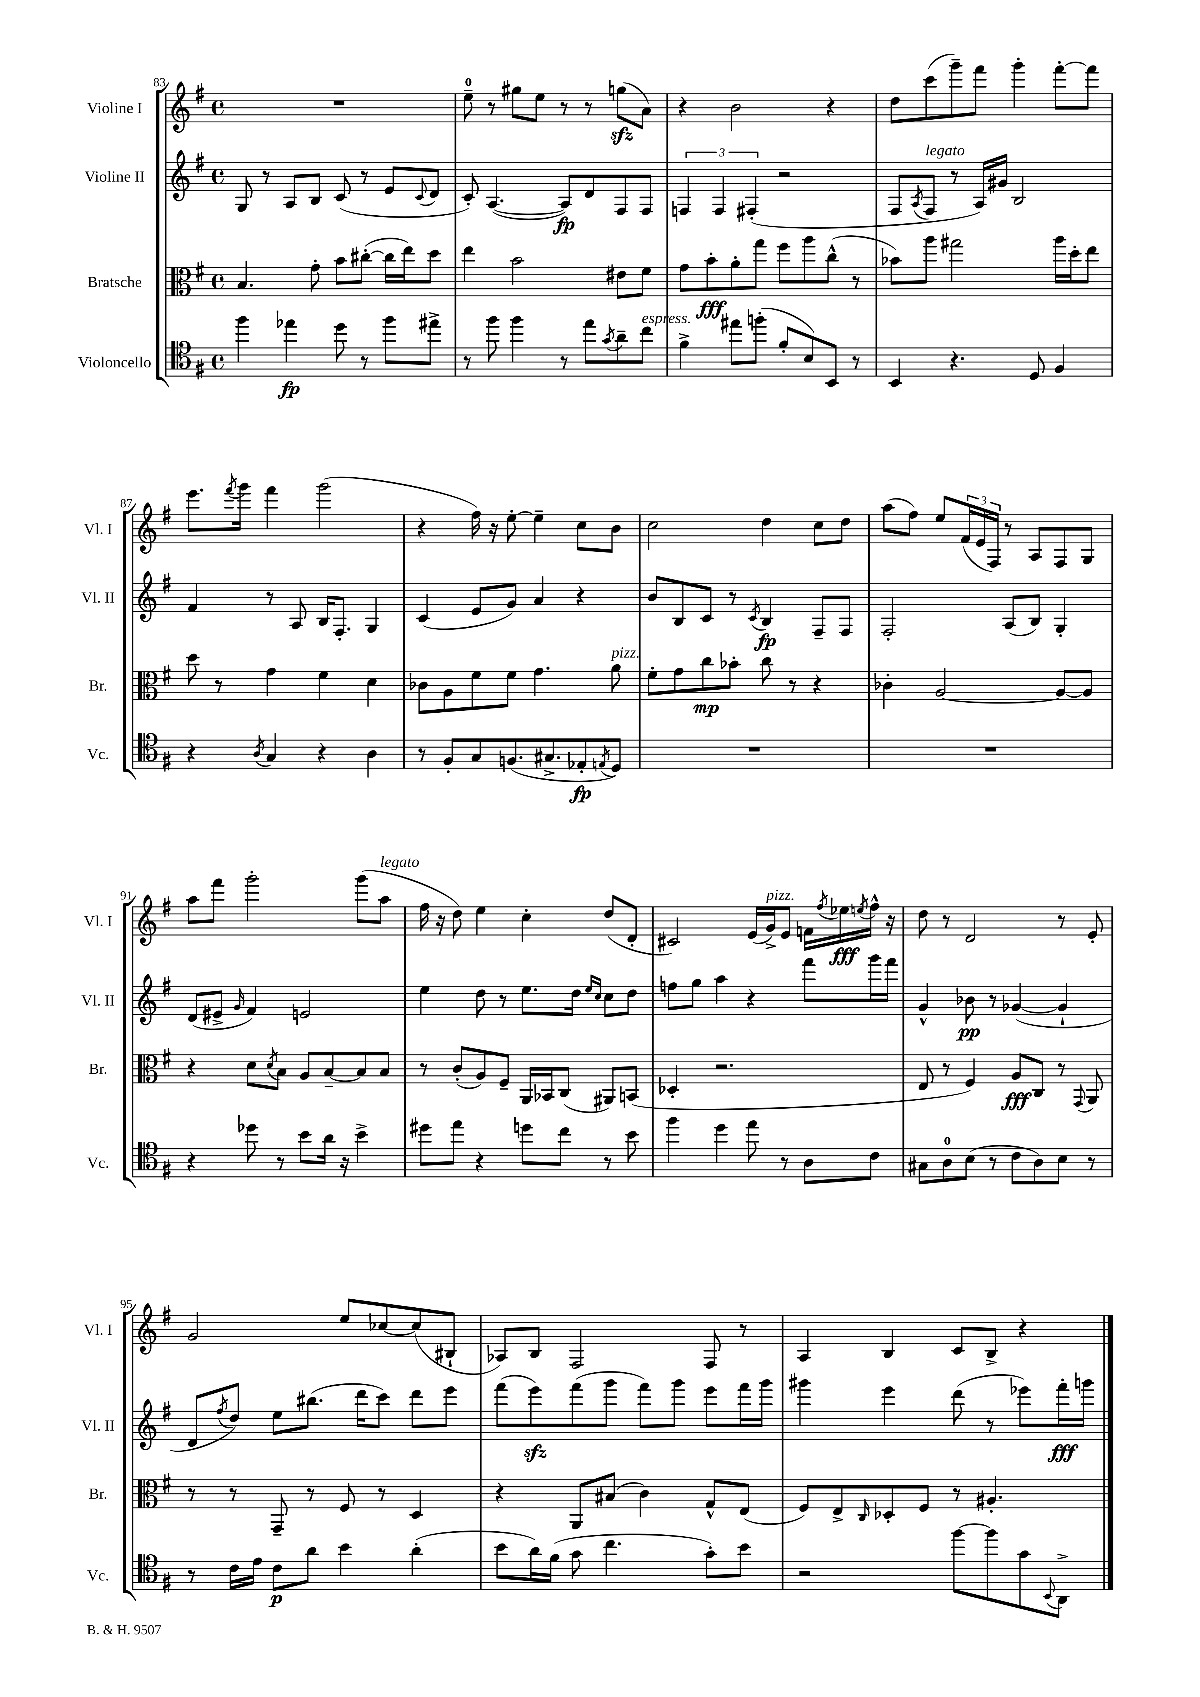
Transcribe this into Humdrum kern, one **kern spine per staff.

**kern	**dynam	**kern	**dynam	**kern	**dynam	**kern	**dynam
*part4	*part4	*part3	*part3	*part2	*part2	*part1	*part1
*staff4	*staff4	*staff3	*staff3	*staff2	*staff2	*staff1	*staff1
*I"Violoncello	*	*I"Bratsche	*	*I"Violine II	*	*I"Violine I	*
*I'Vc.	*	*I'Br.	*	*I'Vl. II	*	*I'Vl. I	*
*clefC4	*	*clefC3	*	*clefG2	*	*clefG2	*
*k[f#]	*	*k[f#]	*	*k[f#]	*	*k[f#]	*
*M4/4	*	*M4/4	*	*M4/4	*	*M4/4	*
*met(c)	*	*met(c)	*	*met(c)	*	*met(c)	*
=83	=83	=83	=83	=83	=83	=83	=83
4ff#\	.	4.B/	.	8G/	.	1r	.
.	.	.	.	8r	.	.	.
4ee-X\	fp	.	.	8A/L	.	.	.
.	.	8g'\	.	8B/J	.	.	.
8dd\	.	8b\L	.	(8c/	.	.	.
8r	.	([8cc#X'\J	.	8r	.	.	.
8ff#\L	.	16cc#\LL]	.	8e/L	.	.	.
.	.	16ee\J)	.	.	.	.	.
.	.	.	.	8qqc/	.	.	.
8ee#X^\J	.	8dd\J	.	8d/J	.	.	.
=84	=84	=84	=84	=84	=84	=84	=84
8r	.	4ee\	.	8c'/)	.	8ee~\	.
8ff#\	.	.	.	([4.A/	.	8r	.
4ff#\	.	2b\	.	.	.	8gg#X\L	.
.	.	.	.	.	.	8ee\J	.
8r	.	.	.	8A/L])	fp	8r	.
8ee\L	.	.	.	8d/	.	8r	.
8qg/	.	.	.	.	.	.	.
8a~\	.	8e#X\L	.	8F#/	.	(8ggnzz\L	.
!LO:TX:a:i:t=espress.	!	!	!	!	!	!	!
8cc\J	.	8f#\J	.	8F#/J	.	8a\J)	.
=85	=85	=85	=85	=85	=85	=85	=85
4f#^\	.	8g\L	.	6Fn/	.	4r	.
.	.	8b'\	fff	.	.	.	.
.	.	.	.	6F/	.	.	.
8ee#X\L	.	8a'\	.	.	.	2b\	.
.	.	.	.	(6F#X'/	.	.	.
(8ffn'\J	.	8gg\J	.	.	.	.	.
8f#'/L	.	8ff#\L	.	2r	.	.	.
8B/)	.	8aa\	.	.	.	.	.
8BB/J	.	(8cc^^\J	.	.	.	4r	.
8r	.	8r	.	.	.	.	.
=86	=86	=86	=86	=86	=86	=86	=86
4BB/	.	8b-X\L)	.	8F#/L	.	8dd\L	.
.	.	.	.	8qA/	.	.	.
!	!	!	!	!LO:TX:a:i:t=legato	!	!	!
.	.	8aa\J	.	8F#/J	.	(8ccc\	.
4.r	.	2gg#X\	.	8r	.	8ggg~\)	.
.	.	.	.	16A/LL)	.	8fff#\J	.
.	.	.	.	16g#X/JJ	.	.	.
.	.	.	.	2B/	.	4ggg'\	.
8D/	.	.	.	.	.	.	.
4F#/	.	16aa\LL	.	.	.	[8fff#'\L	.
.	.	16dd'\J	.	.	.	.	.
.	.	8ee\J	.	.	.	8fff#\J]	.
!!LO:LB:g=z
=87	=87	=87	=87	=87	=87	=87	=87
4r	.	8dd\	.	4f#/	.	8.eee\L	.
.	.	8r	.	.	.	.	.
.	.	.	.	.	.	8qfff#/	.
.	.	.	.	.	.	16ggg\Jk	.
8qA/	.	.	.	.	.	.	.
4G/	.	4g\	.	8r	.	4fff#\	.
.	.	.	.	8A/	.	.	.
4r	.	4f#\	.	16B/KL	.	(2ggg\	.
.	.	.	.	8.F#'/J	.	.	.
4A\	.	4d\	.	4G/	.	.	.
=88	=88	=88	=88	=88	=88	=88	=88
8r	.	8c-X\L	.	(4c/	.	4r	.
8F#'/L	.	8A\	.	.	.	.	.
8G/	.	8f#\	.	8e/L	.	16ff#\)	.
.	.	.	.	.	.	16r	.
(8.Fn/	.	8f#\J	.	8g/J)	.	[8ee'\	.
.	.	4.g\	.	4a/	.	4ee~\]	.
8.G#X^/	.	.	.	.	.	.	.
8E-X'/	fp	.	.	4r	.	8cc\L	.
8qEn/	.	.	.	.	.	.	.
!	!	!LO:TX:a:i:t=pizz.	!	!	!	!	!
8D/J)	.	8a\	.	.	.	8b\J	.
=89	=89	=89	=89	=89	=89	=89	=89
1r	.	8f#'\L	.	8b/L	.	2cc\	.
.	.	8g\	.	8B/	.	.	.
.	.	8cc\	mp	8c/J	.	.	.
.	.	8b-X'\J	.	8r	.	.	.
.	.	.	.	8qc/	.	.	.
.	.	8cc\	.	4B/	fp	4dd\	.
.	.	8r	.	.	.	.	.
.	.	4r	.	8F#~/L	.	8cc\L	.
.	.	.	.	8F#/J	.	8dd\J	.
=90	=90	=90	=90	=90	=90	=90	=90
1r	.	4c-X'\	.	2F#'/	.	(8aa\L	.
.	.	.	.	.	.	8ff#\J)	.
.	.	[2A/	.	.	.	8ee/L	.
.	.	.	.	.	.	(24f#/L	.
.	.	.	.	.	.	24e/	.
.	.	.	.	.	.	24F#/JJ)	.
.	.	.	.	(8A/L	.	8r	.
.	.	.	.	8B/J)	.	8A/L	.
.	.	8A/L_	.	4G'/	.	8F#/	.
.	.	8A/J]	.	.	.	8G/J	.
!!LO:LB:g=z
=91	=91	=91	=91	=91	=91	=91	=91
4r	.	4r	.	(8d/L	.	8aa\L	.
.	.	.	.	8e#X^/J	.	8fff#\J	.
.	.	.	.	16qqg/	.	.	.
8dd-X\	.	8d\L	.	4f#/)	.	2ggg'\	.
.	.	8qd/	.	.	.	.	.
8r	.	8B\J	.	.	.	.	.
8b\L	.	8A/L	.	2en/	.	.	.
16a\Jk	.	[8B~/	.	.	.	.	.
16r	.	.	.	.	.	.	.
4b^\	.	8B/]	.	.	.	(8ggg\L	.
!	!	!	!	!	!	!LO:TX:a:i:t=legato	!
.	.	8B/J	.	.	.	8aa\J	.
=92	=92	=92	=92	=92	=92	=92	=92
8dd#X\L	.	8r	.	4ee\	.	16ff#\	.
.	.	.	.	.	.	16r	.
8ee\J	.	(8c'/L	.	.	.	8dd\)	.
4r	.	8A/)	.	8dd\	.	4ee\	.
.	.	8F#~/J	.	8r	.	.	.
8ddn\L	.	16AA/LL	.	8.ee\L	.	4cc'\	.
.	.	16BB-X/J	.	.	.	.	.
8cc\J	.	(8C/J	.	.	.	.	.
.	.	.	.	16dd\Jk	.	.	.
.	.	.	.	16qqee/LL	.	.	.
.	.	.	.	16qqcc/JJ	.	.	.
8r	.	8AA#X/L)	.	8cc\L	.	(8dd/L	.
8b\	.	(8BBn/J	.	8dd\J	.	8d'/J	.
=93	=93	=93	=93	=93	=93	=93	=93
4ff#\	.	4D-X'/	.	8ffn\L	.	2c#X/)	.
.	.	.	.	8gg\J	.	.	.
4dd\	.	2.r	.	4aa\	.	.	.
8ee\	.	.	.	4r	.	(16e/LL	.
!	!	!	!	!	!	!LO:TX:a:i:t=pizz.	!
.	.	.	.	.	.	16g^/J)	.
8r	.	.	.	.	.	8e/J	.
8A\L	.	.	.	8fff#\L	.	16fn\LL	.
.	.	.	.	.	.	8qff#/	.
.	.	.	.	.	.	16ee-X\	fff
.	.	.	.	.	.	8qeen/	.
8c\J	.	.	.	16ggg\L	.	16ff#^^\JJ	.
.	.	.	.	16fff#\JJ	.	16r	.
=94	=94	=94	=94	=94	=94	=94	=94
8G#X\L	.	8E/	.	4g^^/	.	8dd\	.
8A\	.	8r	.	.	.	8r	.
(8B\J	.	4F#/)	.	8b-X\	pp	2d/	.
8r	.	.	.	8r	.	.	.
8c\L	.	8A/L	fff	([4g-X/	.	.	.
8A\)	.	8C/J	.	.	.	.	.
8B\J	.	8r	.	4g-`/]	.	8r	.
.	.	8qqGG/	.	.	.	.	.
8r	.	8AA/	.	.	.	8e'/	.
!!LO:LB:g=z
=95	=95	=95	=95	=95	=95	=95	=95
8r	.	8r	.	8d/L	.	2g/	.
.	.	.	.	8qff#/	.	.	.
16c\LL	.	8r	.	8dd/J)	.	.	.
16e\JJ	.	.	.	.	.	.	.
8c\L	p	8GG~/	.	8ee\L	.	.	.
8a\J	.	8r	.	(8.bb#X\J	.	.	.
4b\	.	8F#/	.	.	.	8ee/L	.
.	.	.	.	16ddd\KL	.	.	.
.	.	8r	.	8ccc\J)	.	[8cc-X/	.
(4a'\	.	4D/	.	8ddd\L	.	(8cc-/]	.
.	.	.	.	8eee\J	.	8B#X`/J	.
=96	=96	=96	=96	=96	=96	=96	=96
8b\L	.	4r	.	(8fff#\L	.	8A-X/L)	.
16a\L)	.	.	.	8eeezz\)	.	8B/J	.
(16f#\JJ	.	.	.	.	.	.	.
8g\	.	8AA/L	.	(8fff#\	.	2F#/	.
4.cc\	.	(8B#X/J	.	8ggg\J	.	.	.
.	.	4c\)	.	8fff#\L)	.	.	.
.	.	.	.	8ggg\J	.	.	.
8g'\L)	.	8G^^/L	.	8eee\L	.	8F#/	.
8b\J	.	(8E/J	.	16fff#\L	.	8r	.
.	.	.	.	16ggg\JJ	.	.	.
=97	=97	=97	=97	=97	=97	=97	=97
2r	.	8F#/L)	.	4ggg#X\	.	4A/	.
.	.	8E^/	.	.	.	.	.
.	.	16qqC/	.	.	.	.	.
.	.	8D-X'/	.	4eee\	.	4B/	.
.	.	8F#/J	.	.	.	.	.
[8ff#\L	.	8r	.	(8ddd\	.	8c/L	.
8ff#\]	.	4.A#X'/	.	8r	.	8B^/J	.
8g\	.	.	.	8eee-X\L)	.	4r	.
8qqBB/	.	.	.	.	.	.	.
8AA^\J	.	.	.	16fff#'\L	fff	.	.
.	.	.	.	16gggn\JJ	.	.	.
==	==	==	==	==	==	==	==
*-	*-	*-	*-	*-	*-	*-	*-
